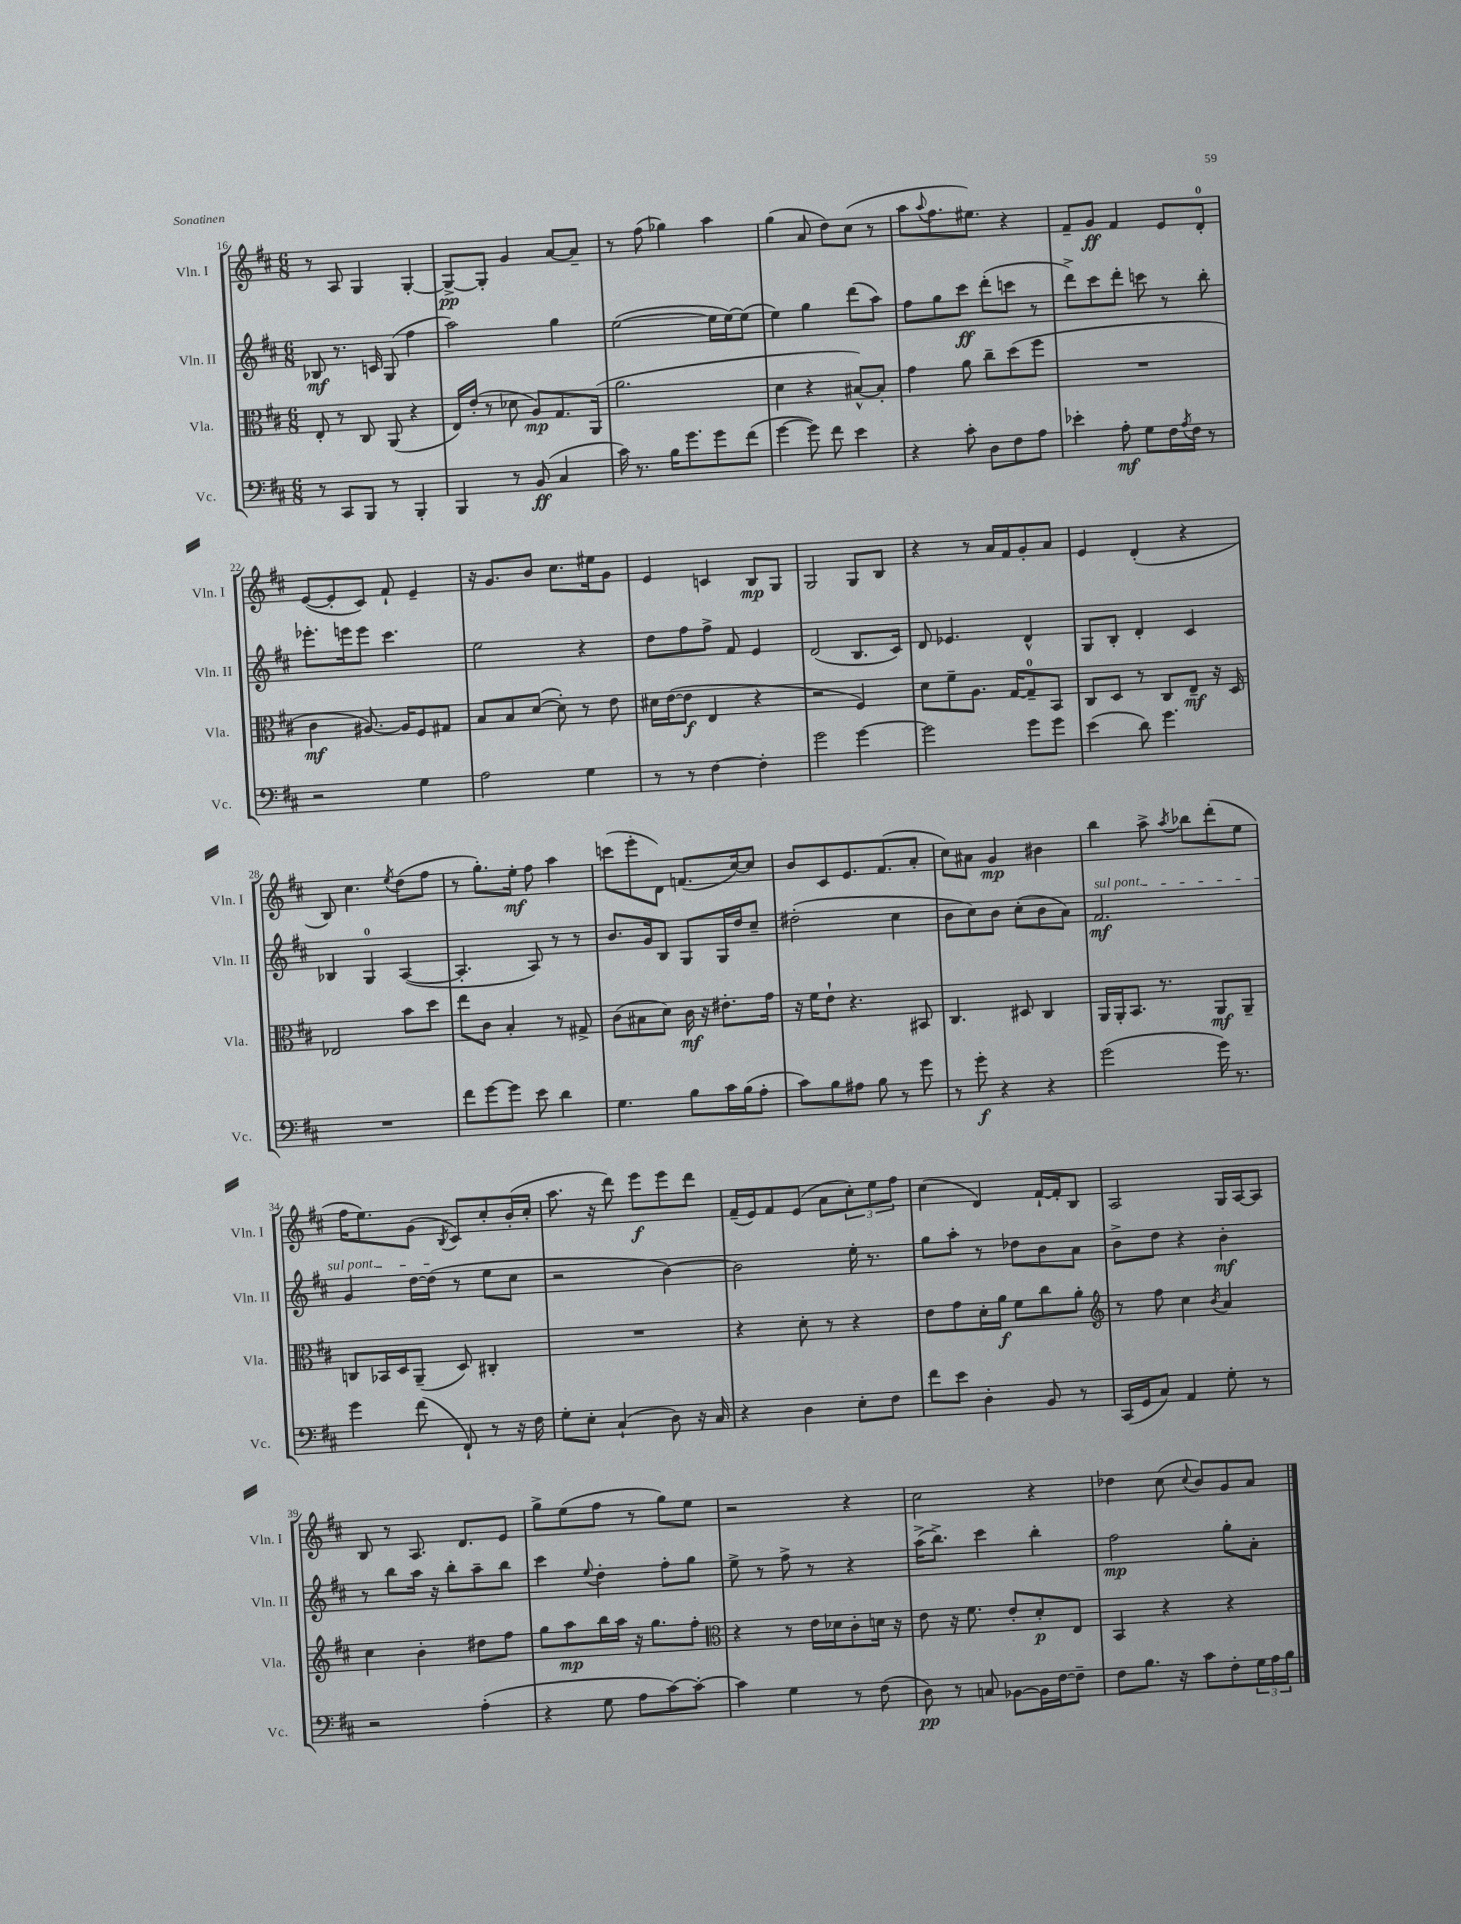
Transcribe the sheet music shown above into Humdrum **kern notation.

**kern	**kern	**kern	**kern
*staff4	*staff3	*staff2	*staff1
*clefF4	*clefC3	*clefG2	*clefG2
*k[f#c#]	*k[f#c#]	*k[f#c#]	*k[f#c#]
*M6/8	*M6/8	*M6/8	*M6/8
8r	8E'/	8B-/	8r
8CC#/L	8r	8.r	8A/
8BBB/J	8C#/	.	4G/
.	.	16c/	.
8r	(8AA/	(8G/	.
4BBB'/	4r	4ff#\	[4G'/
=	=	=	=
4BBB/	16E/LL)	2aa\)	8G^/_L
.	(16e'/JJ	.	.
.	8r	.	8G'/]J
8r	8d-\	.	4g/
(8BB/	8A/L)	.	.
4C#/	8.G/	4gg\	[8a/L
.	.	.	8a~/]J
.	(16AA/Jk	.	.
=	=	=	=
16c#\)	2.a\	([2ee\	8r
8.r	.	.	.
.	.	.	(8ff#\
16B\LK	.	.	4gg-\)
8.g\	.	.	.
8g\	.	16ee\]LL	4aa\
.	.	[16ee\J)	.
(8f#\J	.	(8ee\]J	.
=	=	=	=
[4g\	4d\	4ee\)	(4gg\
8g\])	4r	4gg\	8a/
8f#\	.	.	8dd\L)
4e\	[8B#^^/L)	(8ddd\L	(8cc#\J
.	8B#'/]J	8aa\J)	8r
=	=	=	=
4r	4g\	8ff#\L	8aa\L
.	.	.	8qqaa/
.	.	8gg\	8.ff#\
8c#'\	8a\	8ccc#\J	.
.	.	.	8.ee#\J)
8D\L	8cc#~\L	(8ddd'\L	.
8F#\	(8dd\	8ccc\J	4r
8A\J	8ff#\J	8r	.
=	=	=	=
4e-'\	2.r	8ddd^\L)	8f#~/L
.	.	8ccc#\	8g/J
8A'\	.	8ddd'\J	4f#/
8G\L	.	8ccc\	.
16F#\L	.	8r	8e/L
8qA/	.	.	.
16F#\JJ	.	.	.
8r	.	8bb'\	8d'/J
=	=	=	=
2r	4c#\	8.eee-'\L	([8e/L
.	.	.	8e'/]
.	.	16eee\k	.
.	[8.A#/)	8eee\J	8c#/J)
.	.	4.ccc#\	8f#`/
.	16A#/]LK	.	.
4G\	8F#/	.	4e~/
.	8G#/J	.	.
=	=	=	=
2A\	8B/L	2ee\	16r
.	.	.	8.g/L
.	8B/	.	.
.	([8d/J	.	8b/J
.	8d'\])	.	8.cc#\L
4G\	8r	4r	.
.	.	.	16ee#\k
.	8e\	.	8g\J
=	=	=	=
8r	16d#\LL	8dd\L	4e/
.	([16e\J	.	.
8r	8e\]J	8ff#\	.
[4F#\	4E/	8ff#^\J	4c/
.	.	8f#/	.
4F#'\]	4r	4e/	8B/L
.	.	.	8G/J
=	=	=	=
2g\	2r	(2d/	2G/
[4g\	4F#/)	8.B/L	8G/L
.	.	.	8B/J
.	.	16c#/Jk)	.
=	=	=	=
2g\]	8d\L	8d/	4r
.	8f#~\	4.e-/	.
.	8.A\J	.	8r
.	.	.	16a/LL
.	[16G/LK	.	16f#/J
8g\L	8G~/]	4d^^/	8g'/
8g\J	8BB/J	.	8a/J
=	=	=	=
(4e\	8C#/L	8G/L	4e/
.	8D/J	8B'/J	.
8d\)	8r	4d'/	(4d'/
4.g\	8C#/L	.	.
.	8E~/J	4c#/	4r
.	16r	.	.
.	16D/	.	.
=	=	=	=
2.r	2E-/	4B-/	8B/)
.	.	.	4.cc#\
.	.	4G/	.
.	.	.	8qee/
.	8b\L	([4A/	(8dd\L
.	8dd\J	.	8ff#\J
=	=	=	=
8f#\L	8ee\L	4.A'/]	8r
[8g\	8c#\J	.	8.gg'\L)
8g\]J	4B'/	.	.
.	.	.	16ee'\Jk
8e\	.	8A/)	8ff#\
4d\	8r	8r	4aa\
.	8G#^/	8r	.
=	=	=	=
4.G\	(8c#\L	8.b/L	(8ccc\L
.	8B#\	.	8eee'\
.	.	16g/k	.
.	8d\J)	8B/J	8d\J)
8B\L	16c#\	8G/L	(8.f/L
.	16r	.	.
16c#\L	8.e#'\L	16G/L	.
(16B\J	.	16dd/J	[16cc#/k)
8A'\J	.	8cc#~/J	8cc#/]J
.	16g\Jk	.	.
=	=	=	=
8c#\L)	16r	(2dd#'\	8b/L
.	16f#\LK	.	.
8B\	8e`\J	.	8c#/
8A#\J	4.r	.	8.e/
8B\	.	.	.
.	.	.	(8.f#/
8r	.	4cc#\	.
8g\	8BB#/	.	8a'/J
=	=	=	=
8r	4.C#/	8b\L	8cc#\L)
8g'\	.	8cc#\)	8a#\J
4r	.	8b\J	4g/
.	8D#/	(8cc#'\L	.
4r	4C#/	8b\	4b#\
.	.	8a\J)	.
=	=	=	=
(2g\	16AA/LL	2.f#/	4bb\
.	16AA'/J	.	.
.	8.BB/J	.	.
.	.	.	8aa^\
.	8.r	.	.
.	.	.	8qaa/
.	.	.	8bb-\L
16g\)	8AA/L	.	(8ddd'\
8.r	.	.	.
.	8AA~/J	.	8ee\J
=	=	=	=
4g\	8C/L	4g/	16ff#\LK
.	.	.	8.ee\)
.	16BB-/L	.	.
.	16D/J	.	.
(8f#\	(8AA~/J	[16dd\LL	(8g\J
.	.	(16dd\]JJ	.
.	.	.	8qB/
8FF#`/)	8D/)	8r	8c#/L)
8r	4C#'/	8ee\L	8cc#'/
16r	.	8cc#\J	(16b'/L
16F#\	.	.	16cc#'/JJ
=	=	=	=
8G'\L	2.r	2r	8.aa\
8E'\J	.	.	.
.	.	.	16r
(4C#`/	.	.	8ddd\)
.	.	.	8eee\L
8D\)	.	[4b\)	8eee\
16r	.	.	8ddd\J
16C#/	.	.	.
=	=	=	=
4r	4r	2b\]	(16f#~/LL
.	.	.	16e/J)
.	.	.	8f#/
4D\	8d'\	.	(8e/J
.	8r	.	8a\L
8E'\L	4r	16ee'\	12cc#'\)
.	.	8.r	.
.	.	.	12ee\
8F#\J	.	.	.
.	.	.	12ff#\J
=	=	=	=
8f#\L	8e\L	8gg\L	(4cc#\
8e\J	8g\	8aa'\J	.
4D'\	16d'\L	8r	4d/)
.	16a\JJ	.	.
.	8f#\L	8dd-\L	.
8BB/	8cc#\	8b\	[16f#`/LL
.	.	.	16f#'/]J
8r	8a'\J	8a\J	8B/J
=	=	=	=
*	*clefG2	*	*
(16CC#/LL	8r	8b^\L	2A/
16GG/J	.	.	.
8C#/J)	8ff#\	8dd\J	.
4AA/	4cc#\	4r	.
.	8qb/	.	.
8G'\	4a/	4b'\	16G/LL
.	.	.	[16A/J
8r	.	.	8A/]J
=	=	=	=
2r	4cc#\	8r	8B/
.	.	8bb\L	8r
.	4b'\	16aa\Jk	8.A/
.	.	16r	.
.	.	8bb'\L	.
.	.	.	8.d/L
(4A'\	8dd#\L	8aa~\	.
.	8ff#\J	8bb\J	8e/J
=	=	=	=
4r	8gg\L	4ccc#\	8gg^\L
.	8aa\	.	(8ee\
.	.	8qqee/	.
8G\	16bb\L	4dd'\	8ff#\J
.	16aa\JJ	.	.
8A\L	16r	.	8r
.	8.gg\L	.	.
[8c#\)	.	8ff#'\L	8gg\L)
8c#'\_J	8ff#'\J	8gg\J	8ee\J
=	=	=	=
*	*clefC3	*	*
4c#\]	4r	8ee^\	2r
.	.	8r	.
4G\	8r	8ff#^\	.
.	16e\LL	8r	.
.	16d-\J	.	.
8r	8c#'\	4r	4r
(8F#\	16d\Jk	.	.
.	16r	.	.
=	=	=	=
8D\)	8e\	(16aa^\LK	2cc#\
.	.	8.bb^\J)	.
8r	16r	.	.
.	8.f#\	.	.
8C/	.	4ccc#\	.
[8BB-\L	8e'/L	.	.
16BB-\]L	8d'/	4bb'\	4r
[16F#\J	.	.	.
8F#~\]J	8E/J	.	.
=	=	=	=
8F#\L	4BB/	2ff#\	4dd-\
8.B\J	.	.	.
.	4r	.	(8cc#\
16r	.	.	.
.	.	.	8qqcc#/
8c#\L	.	.	8b/L)
8F#'\	4r	8gg'\L	8g/
24G\L	.	8a'\J	8a/J
24A\	.	.	.
24B\JJ	.	.	.
==	==	==	==
*-	*-	*-	*-
